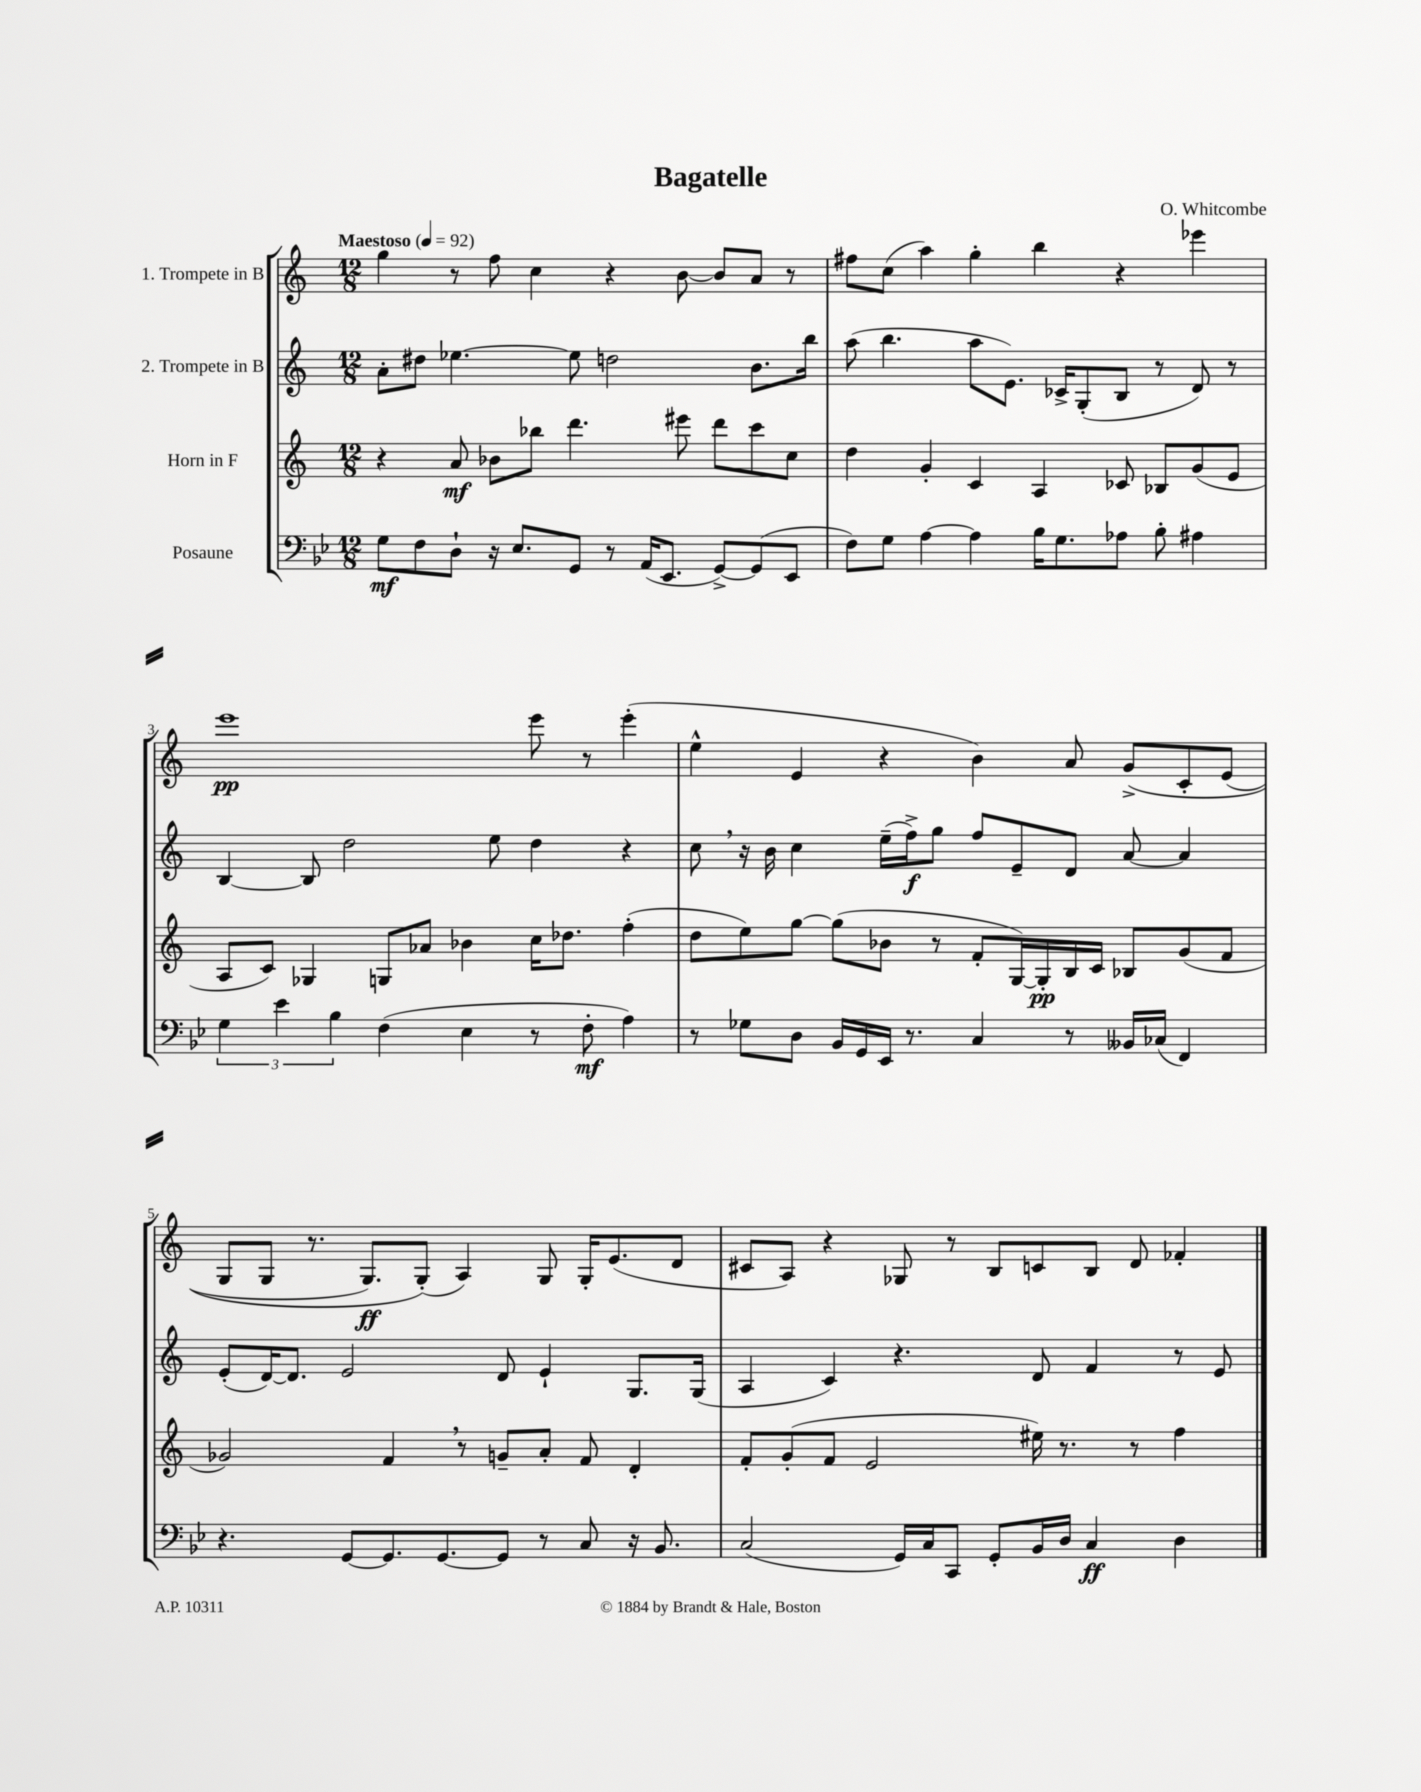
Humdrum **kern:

**kern	**kern	**kern	**kern
*staff4	*staff3	*staff2	*staff1
*clefF4	*clefG2	*clefG2	*clefG2
*k[b-e-]	*k[]	*k[]	*k[]
*M12/8	*M12/8	*M12/8	*M12/8
*MM92	*MM92	*MM92	*MM92
8G	4r	8a'	4gg
8F	.	8dd#	.
8D`	8a	[4.ee-	8r
16r	8b-	.	8ff
8.E-	.	.	.
.	8bb-	.	4cc
8GG	4.ddd	8ee-]	.
8r	.	2dd	4r
(16AA	.	.	.
8.EE-	.	.	.
.	8eee#	.	[8b
[8GG^)	8ddd	.	8b]
(8GG]	8ccc	8.b	8a
8EE-	8cc	.	8r
.	.	16bb	.
=	=	=	=
8F)	4dd	(8aa	8ff#
8G	.	4.bb	(8cc
[4A	4g'	.	4aa)
4A]	4c	8aa	4gg'
.	.	8.e)	.
16B-	4A	.	4bb
8.G	.	16c-^	.
.	.	(8G'	.
8A-	8c-	8B	4r
8B-'	8B-	8r	.
4A#	(8g	8d)	4eee-
.	8e	8r	.
=	=	=	=
6G	8A	[4B	1eee
.	8c)	.	.
6e-	.	.	.
.	4G-	8B]	.
6B-	.	.	.
.	.	2dd	.
(4F	8G	.	.
.	8a-	.	.
4E-	4b-	.	.
.	.	8ee	.
8r	16cc	4dd	8eee
.	8.dd-	.	.
8F'	.	.	8r
4A)	(4ff'	4r	(4eee'
=	=	=	=
8r	8dd	8cc	4ee^^
8G-	8ee)	16r	.
.	.	16b	.
8D	[8gg	4cc	4e
16BB-	(8gg]	.	.
16GG	.	.	.
16EE-	8b-	(16ee~	4r
8.r	.	16ff^)	.
.	8r	8gg	.
4C	8f'	8ff	4b)
.	[16G)	8e~	.
.	16G']	.	.
8r	16B	8d	8a
.	16c	.	.
16BB--	8B-	[8a	&(8g^
(16C-	.	.	.
4FF)	(8g	4a]	8c'
.	8f	.	(8e
=	=	=	=
4.r	2g-)	(8e'	8G
.	.	[16d)	8G
.	.	8.d]	.
.	.	.	8.r
[8GG	.	2e	.
.	.	.	8.G)
8.GG]	4f	.	.
.	.	.	(8G'&)
[8.GG	.	.	.
.	8r	.	4A)
8GG]	8g~	8d	.
8r	8a'	4e`	8G
8C	8f	.	16G'
.	.	.	(8.e
16r	4d'	8.G	.
8.BB-	.	.	.
.	.	.	8d
.	.	(16G	.
=	=	=	=
(2C	8f'	4A	8c#
.	(8g'	.	8A)
.	8f	4c)	4r
.	2e	.	.
16GG)	.	4.r	8G-
16C	.	.	.
8CC	.	.	8r
8GG'	.	.	8B
16BB-	16ee#)	8d	8c
16D	8.r	.	.
4C	.	4f	8B
.	8r	.	8d
4D	4ff	8r	4f-'
.	.	8e	.
==	==	==	==
*-	*-	*-	*-
